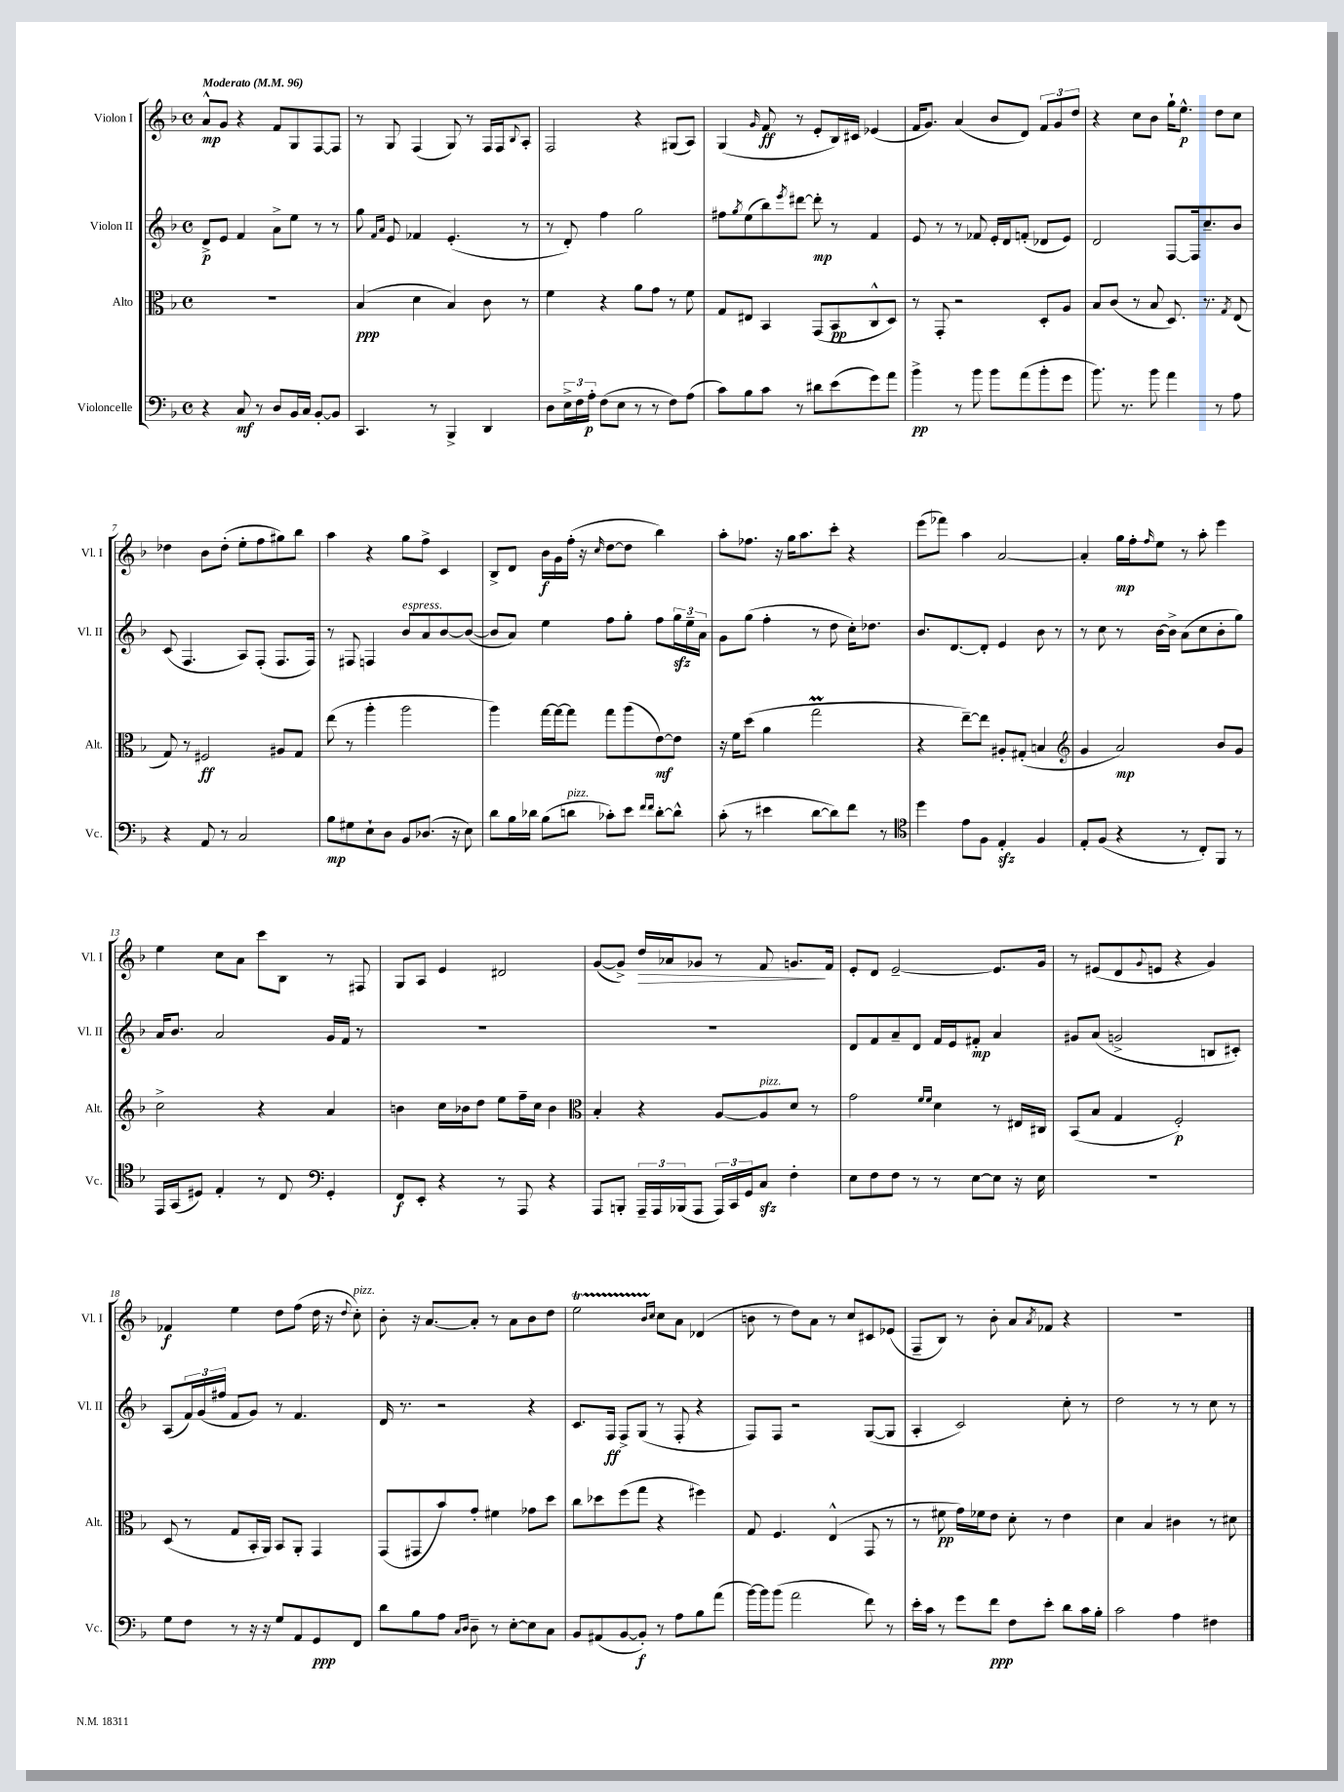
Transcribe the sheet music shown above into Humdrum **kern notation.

**kern	**kern	**kern	**kern
*staff4	*staff3	*staff2	*staff1
*clefF4	*clefC3	*clefG2	*clefG2
*k[b-]	*k[b-]	*k[b-]	*k[b-]
*M4/4	*M4/4	*M4/4	*M4/4
*met(c)	*met(c)	*met(c)	*met(c)
*MM96	*MM96	*MM96	*MM96
4r	1r	8d^	8a^^
.	.	8e	8g
8C	.	4f	4r
8r	.	.	.
8D	.	8a^	8f
16BB-	.	8ee	8G
16C	.	.	.
[8BB-'	.	8r	[8F
8BB-]	.	8r	8F]
=	=	=	=
4.CC	(4B-	8gg	8r
.	.	16qqf	.
.	.	16qqa	.
.	.	8e	8G
.	4d	4f-	(4F
8r	.	.	.
4BBB-^	4B-)	(4.e'	8G)
.	.	.	8r
4DD	8c	.	16F
.	.	.	16F
.	.	.	8qqB-
.	8r	8r	8A'
=	=	=	=
8D	4f	8r	2F
24E^	.	8d')	.
24F	.	.	.
24A'	.	.	.
(8F	4r	4ff	.
8E	.	.	.
8r	8a	2gg	4r
8r	8g	.	.
8F)	8r	.	(8G#
(8A	8f	.	8A)
=	=	=	=
8c)	8G	8ff#	(4G
.	.	8qgg	.
8B-	8E#	(8ee	.
.	.	.	16qqg
8c	4BB-	8bb-)	8f
.	.	8qeee	.
8r	.	[8ddd#	8r
8d#	(8GG	8ddd#']	8e'
(8e	8BB-	8r	16B-)
.	.	.	16c#
8g)	8C^^	4f	(4e-
8a	8D)	.	.
=	=	=	=
4b-^	8r	8e	16f
.	.	.	8.g)
.	8GG'	8r	.
8r	2r	8r	(4a
8b-	.	8f-	.
8b-	.	16e'	8b-
.	.	16d	.
(8a	.	(8f'	8d)
8b-'	8D'	8d-	12f
.	.	.	12g
8g	8A	8e)	.
.	.	.	12dd
=	=	=	=
8.b-)	8B-	2d	4r
.	(8c	.	.
8.r	.	.	.
.	8r	.	8cc
8b-	8B-	.	8b-
4a	8.D)	[8F	16gg`
.	.	.	8.ee^^
.	.	16F]	.
.	8.r	8.cc~	.
8r	.	.	8dd
.	8qG	.	.
8A	(8E	8b-	8cc
=	=	=	=
4r	8G)	(8c	4dd-
.	8r	4.F	.
8AA	2F#	.	8b-
8r	.	.	(8dd-'
2C	.	8A)	8ee'
.	.	(8F'	8ff
.	8A#	8.F	8gg#)
.	8G	.	8bb-
.	.	16F)	.
=	=	=	=
8B-	(8ee	8r	4aa
8G#	8r	8F#	.
8E`	4aa'	4F	4r
8D	.	.	.
8BB-	2aa	8b-	8gg
(8.D-	.	8a	8ff^
.	.	[8b-	4c
16r	.	.	.
8E)	.	(8b-_	.
=	=	=	=
8d	4aa)	8b-]	8B-^
16B-	.	8a)	8d
16d-	.	.	.
(8B-	[16gg	4ee	16b-
.	16gg_	.	16g
8d	8gg]	.	(16ff'
.	.	.	16r
.	.	.	16qqcc
8c-')	8gg	8ff	[8dd
8e	(8aa	8gg'	8dd]
16qqf	.	.	.
16qqf	.	.	.
[8d'	[8e)	8ff	4bb-)
8d^^]	8e]	24gg	.
.	.	24ee~	.
.	.	24a	.
=	=	=	=
(8c'	16r	8g	8aa'
.	16f	.	.
8r	(8dd	(8gg	8.ff-
4e#	4a	4ff'	.
.	.	.	16r
.	.	.	16gg
.	.	.	8.aa
[8d	2gg	8r	.
8d])	.	8dd	8ccc'
8f	.	16cc')	4r
.	.	8.dd-	.
8r	.	.	.
=	=	=	=
*clefC4	*	*	*
4dd	4r	8.b-	(8eee
.	.	.	8fff-)
.	.	[8.d	.
8e	[8ee~)	.	4aa
8F	8ee]	8d']	.
4E'	8A#'	4e	[2a
.	(8G#'	.	.
4F	4B	8b-	.
.	.	8r	.
=	=	=	=
*	*clefG2	*	*
8E'	4g	8r	4a']
(8F	.	8cc	.
4r	2a)	8r	16gg
.	.	.	16ff'
.	.	.	16qqff
.	.	[16b-	8ee
.	.	16b-^]	.
8r	.	(8a	8r
8C')	.	8cc	8aa'
8FF	8b-	8b-'	4eee
8r	8g	8gg)	.
=	=	=	=
16EE	2cc^	16a	4ee
(16GG	.	8.b-	.
8D#)	.	.	.
4E'	.	2a	8cc
.	.	.	8a
8r	4r	.	8ccc
8C	.	.	8B-
*clefF4	*	*	*
4GG'	4a	16g	8r
.	.	16f	.
.	.	8r	8F#
=	=	=	=
8FF	4b	1r	8G
8EE'	.	.	8A
4r	16cc	.	4e
.	16b-	.	.
.	8dd	.	.
8r	8ee	.	2d#
8AAA	16ff~	.	.
.	16cc	.	.
4r	4b-	.	.
=	=	=	=
*	*clefC3	*	*
8AAA	4B-'	1r	([8g
8BBB'	.	.	8g^])
24AAA~	4r	.	16dd
24AAA	.	.	.
.	.	.	16a-
(24BBB-	.	.	.
8AAA	.	.	8g-
24AAA)	[8A	.	8r
24CC	.	.	.
24GG	.	.	.
8C	8A]	.	8f
4F'	8d	.	8.g
.	8r	.	.
.	.	.	16f
=	=	=	=
8E	2g	8d	8e'
8F	.	8f	8d
8F	.	8a~	[2e~
8r	.	8d	.
.	16qqf	.	.
.	16qqf	.	.
8r	4d	16f	.
.	.	16e	.
[8E	.	8f#'	.
8E]	8r	4a	8.e]
16r	16E#	.	.
16E	16C#	.	16g
=	=	=	=
1r	(8BB-	8g#	8r
.	8B-	(8a	(8e#
.	4G	2g^	8d
.	.	.	8qqg
.	.	.	8e
.	2F')	.	4r
.	.	8B	4g)
.	.	8c#')	.
=	=	=	=
8G	(8D	(8A	4f-
8F	8r	24f)	.
.	.	(24g	.
.	.	24ff#	.
8r	8G	8f	4ee
16r	16BB-'	8g)	.
16r	16AA)	.	.
8G	8BB-	8r	8dd
8AA	8AA'	4.f	(8ff
8GG	4GG	.	16dd
.	.	.	16r
.	.	.	8qqdd
8FF	.	.	8cc')
=	=	=	=
8d	(8GG	16d	8b-'
.	.	8.r	.
8B-	8GG#	.	16r
.	.	.	[8.a
8A	8b-)	2r	.
16qqC	.	.	.
16qqD	.	.	.
8D~	8g'	.	8a']
8r	4f#	.	8r
[8E'	.	.	8a
8E]	8g-	4r	8b-
8C	8dd	.	8dd
=	=	=	=
8BB-	8cc	8.c	2ee
(8AA#	8dd-	.	.
.	.	16F	.
[8BB-	(8ff	8F^	.
8BB-'])	8gg	(8G	.
.	.	.	16qqb-
.	.	.	16qqcc
8r	4r	8r	8cc
8A	.	8F'	8a
8B-	4ff#)	4r	(4d-
(8a	.	.	.
=	=	=	=
[16b-)	8G	8F)	8b
16b-]	.	.	.
(8b-	4.F	8F	8r
2a	.	2r	8dd)
.	.	.	8a
.	(4E^^	.	8r
.	.	.	8cc
8f)	8GG	([8G	8c#
8r	8r	8G]	(8e-
=	=	=	=
16e'	8r	4A'	8F~
16c	.	.	.
8r	8f#	.	8B-)
8g	16g)	2c)	8r
.	16f-	.	.
8f	8e	.	8b-'
8F	8d'	.	8a
.	.	.	8qa
8e'	8r	.	8f-
8d	4e	8cc'	4r
16c	.	8r	.
16B-'	.	.	.
=	=	=	=
2c	4d	2dd	1r
.	4B-	.	.
4A	4c#	8r	.
.	.	8r	.
4F#	8r	8cc	.
.	8d#	8r	.
==	==	==	==
*-	*-	*-	*-
